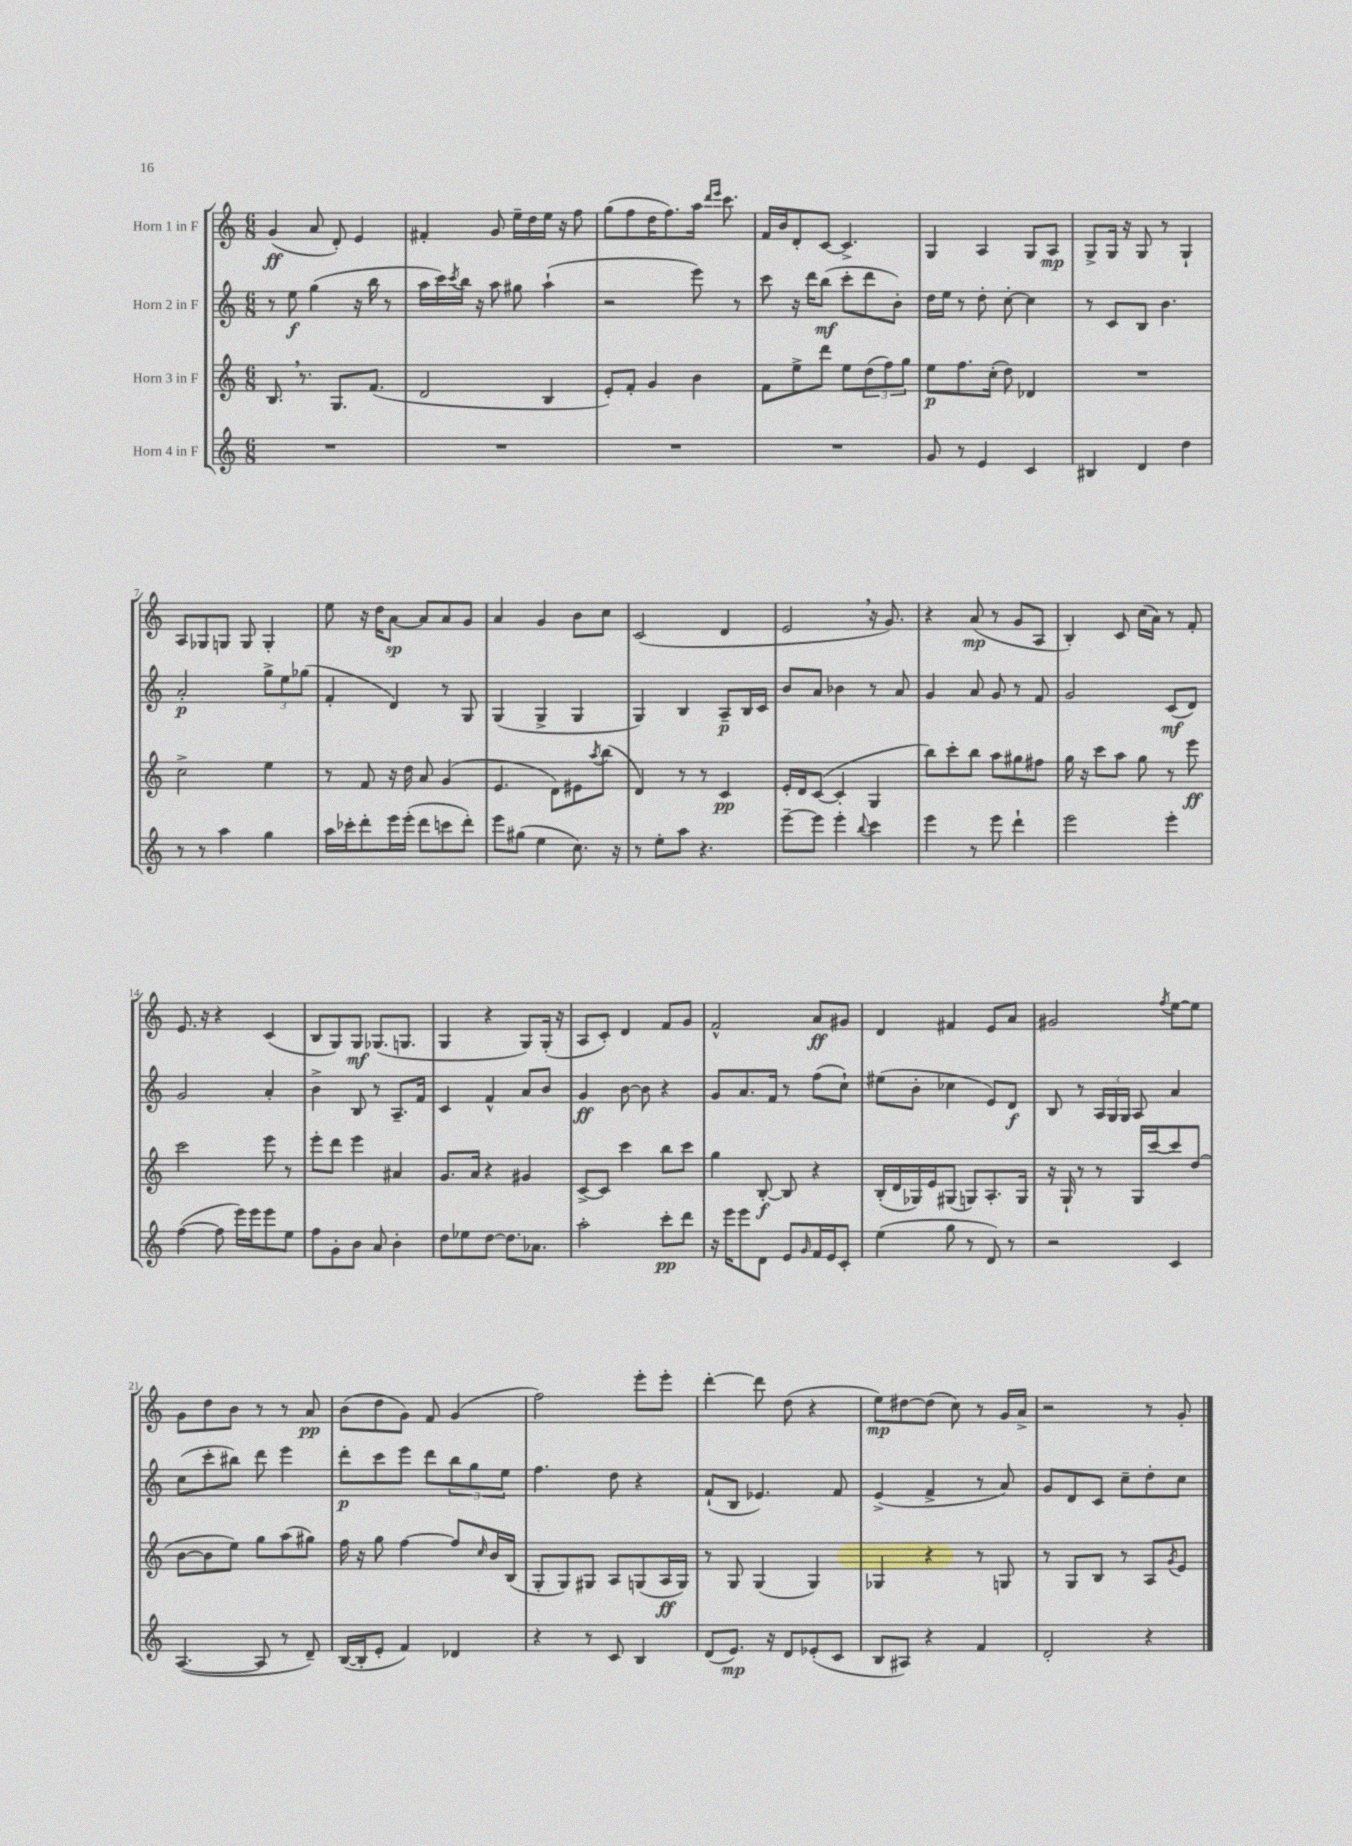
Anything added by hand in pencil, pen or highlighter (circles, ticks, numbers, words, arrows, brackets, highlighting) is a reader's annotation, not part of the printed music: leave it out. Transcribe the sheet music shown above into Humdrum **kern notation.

**kern	**kern	**kern	**kern
*staff4	*staff3	*staff2	*staff1
*clefG2	*clefG2	*clefG2	*clefG2
*k[]	*k[]	*k[]	*k[]
*M6/8	*M6/8	*M6/8	*M6/8
2.r	8.B/	8r	(4g/
.	.	8ee\	.
.	8.r	.	.
.	.	(4gg\	8a/
.	8.G/L	.	8d'/)
.	.	16r	4e/
.	(8.f/J	16bb\	.
.	.	8r	.
=	=	=	=
2.r	2d/	16aa\LL	4f#'/
.	.	16ccc\)	.
.	.	8qccc/	.
.	.	16bb\JJ	.
.	.	16r	.
.	.	8aa\	8g/
.	.	8gg#\	16ee~\LL
.	.	.	16dd\
.	4B/	(4aa`\	16ee\JJ
.	.	.	16r
.	.	.	8ff\
=	=	=	=
2.r	8e'/L)	2r	(8gg\L
.	8f'/J	.	8ff\
.	4g/	.	16dd\K
.	.	.	8.ff\)
.	4b\	8eee\)	16aa\Jk
.	.	.	16qqddd/LL
.	.	.	16qqeee/JJ
.	.	.	8.ccc\
.	.	8r	.
=	=	=	=
2.r	8f\L	8ccc\	16f/LL
.	.	.	16b/J
.	8ee^\	16r	8d'/
.	.	16ddd\LK	.
.	8ddd\J	(8bb\J	[8c/J
.	8ee\L	8ccc'\L	4.c^/]
.	(12dd\	8ddd\	.
.	12ff\)	.	.
.	.	8b'\J)	.
.	12gg\J	.	.
=	=	=	=
8g/	8ee\L	16dd\LL	4G/
.	.	16ee\JJ	.
8r	8.ff\	8r	.
4e/	.	8dd'\	4A/
.	(16cc'\Jk	.	.
.	8dd\)	[8cc'\	.
4c/	4d-/	4cc\]	8G/L
.	.	.	8A/J
=	=	=	=
4B#/	2.r	8r	8G^/L
.	.	8c/L	16G/Jk
.	.	.	16r
4d/	.	8B/J	8G/
.	.	4.b\	8r
4dd\	.	.	4G`/
=	=	=	=
8r	2cc^\	2a'/	8A/L
8r	.	.	8G-/
4aa\	.	.	8G/J
.	.	.	8G/
4gg\	4ee\	12gg^\L	4G'/
.	.	12ee\	.
.	.	(12gg-\J	.
=	=	=	=
16aa\LL	8r	4f'/	8ee\
16ccc-'\J	.	.	.
8ddd'\	8f/	.	16r
.	.	.	16dd\LK
16eee\L	16r	4d/)	[8a\J
(16eee'\JJ	16dd\	.	.
8ddd\L	8a/	.	8a/]L
8ccc\	(4g/	8r	8a/
8ddd'\J)	.	8G/	8g/J
=	=	=	=
8eee\L	4.e/	(4G/	4a/
(8gg#\J	.	.	.
4ee\	.	4G^/	4g/
.	8d\L)	.	.
8.cc\)	8e#\	4G/	8b\L
.	8qaa/	.	.
.	(8bb\J	.	8cc\J
16r	.	.	.
=	=	=	=
8r	4d/)	4G/)	(2c/
8ee'\L	.	.	.
8aa\J	8r	4B/	.
4.r	8r	.	.
.	4c/	8A~/L	4d/
.	.	16B/L	.
.	.	16c/JJ	.
=	=	=	=
[8eee~\L	16e'/LL	8b/L	2e/
.	16d/J	.	.
8eee\]J	([8c/J	8a/J	.
4eee'\	4c'/]	4b-\	.
8qqbb/	.	.	.
4ccc\	4G/	8r	16r
.	.	.	8.g/)
.	.	8a/	.
=	=	=	=
4eee\	8bb\L)	4g/	4r
.	8ccc'\	.	.
8r	8bb\J	8a/	(8a/
8eee\	8aa\L	8g/	8r
4ddd`\	8gg#\	8r	8g/L
.	8ff#\J	8f/	8A/J
=	=	=	=
2eee\	16gg\	2g/	4B'/)
.	16r	.	.
.	8ccc\L	.	.
.	8aa\J	.	8c/
.	8gg\	.	(16cc\LL
.	.	.	16a\JJ)
4eee'\	8r	(8c/L	8r
.	8eee\	8d/J)	8f'/
=	=	=	=
([4ff\	2ccc\	2g/	8.e/
.	.	.	16r
8ff\]	.	.	4r
16eee\LL)	.	.	.
16eee\J	.	.	.
8eee\	8eee\	4a'/	(4c/
8ee\J	8r	.	.
=	=	=	=
8ff\L	8eee'\L	4b^\	8B/L
8g'\	8ddd\J	.	8G/)
8b\J	4eee\	8B/	8G/J
8a/	.	8r	(8.G-/L
4b'\	4a#/	8.A~/L	.
.	.	.	8.G/J
.	.	16f/Jk	.
=	=	=	=
8dd\L	8.g/L	4c/	4G/
8ee-\	.	.	.
.	16a/Jk	.	.
[8dd\J	4r	4f^^/	4r
8.dd\]L	.	.	.
.	4g#/	8a/L	8G/L)
8.a-\J	.	.	.
.	.	8b/J	(16G'/Jk
.	.	.	16r
=	=	=	=
2aa'\	[8c^/L	4g/	8A/L
.	8c/]J	.	8c'/J)
.	4ccc\	[8b\	4d/
.	.	8b\]	.
8ccc'\L	8bb\L	4r	8f/L
8ddd\J	8ccc\J	.	8g/J
=	=	=	=
16r	4gg\	8g/L	2f^^/
16eee\LK	.	.	.
8eee\	.	8.a/	.
8d\J	[8B'/	.	.
.	.	16f/Jk	.
8e/L	8B/]	8r	.
16qqg/	.	.	.
16f/L	4r	(8ff\L	8a/L
16e/J	.	.	.
8c'/J	.	8cc`\J)	8g#/J
=	=	=	=
(4ee\	(16B'/LL	(8ee#\L	4d/
.	16d/	.	.
.	16G-/)	8b'\J	.
.	16e/J	.	.
8gg\	(8G#/J	4cc-\	4f#/
8r	8G/L)	.	.
8d/)	8.A'/	8e/L)	8e/L
8r	.	8d/J	8a/J
.	16G/Jk	.	.
=	=	=	=
2r	16r	8B/	2g#/
.	16G`/	.	.
.	8r	8r	.
.	8r	24A/LL	.
.	.	24G/	.
.	.	24G/JJ	.
.	16G/LL	8A/	.
.	[16ccc/J	.	.
.	.	.	8qff/
4c/	8ccc/]	4a/	[8ee\L
.	(8dd/J	.	8ee\]J
=	=	=	=
([4.A/	[8b\L	(8cc\L	8g\L
.	8b\]	8ccc'\	8dd\
.	8ee\J)	8bb#\J)	8b\J
8A/]	8gg\L	8ddd\	8r
8r	(8aa\	4eee\	8r
8d~/)	8gg#\J)	.	8a/
=	=	=	=
([16B/LL	16ff\	8ddd'\L	(8b\L
16B'/]J	16r	.	.
8e'/J	8gg\	8ccc\	8dd\
4f/)	[4ff\	8eee\J	8g\J)
.	.	8ddd\L	8f/
4d-/	8ff/]L	12bb\	(4g/
.	.	12gg\	.
.	16qqcc/	.	.
.	16b/L	.	.
.	.	12ee\J	.
.	(16B/JJ	.	.
=	=	=	=
4r	8G'/L	4.ff\	2ff\)
.	8G/)	.	.
8r	8G#/J	.	.
8c/	8A/L	8dd\	.
4B/	(8G/	4r	8eee'\L
.	16A/L	.	8eee'\J
.	16G/JJ)	.	.
=	=	=	=
(8d/L	8r	(8f`/L	[4ddd'\
8.e/J)	8G/	8B/J	.
.	(4G/	4.e-/)	8ddd\]
16r	.	.	.
8d/L	.	.	(8dd\
(8e-'/	4G/)	.	4r
8c/J	.	8f/	.
=	=	=	=
8B/L	4G-/	(4e^/	8ee\L)
8A#/J)	.	.	[8dd#\
4r	4r	4f^/	(8dd#\]J
.	.	.	8cc\)
4f/	8r	8r	8r
.	8G/	8a/)	16g/LL
.	.	.	16a^/JJ
=	=	=	=
2d'/	8r	8g/L	2r
.	8G/L	8d/	.
.	8B/J	8c/J	.
.	8r	8cc~\L	.
4r	8A/L	8dd'\	8r
.	8qg/	.	.
.	8e/J	8cc\J	8g'/
==	==	==	==
*-	*-	*-	*-
